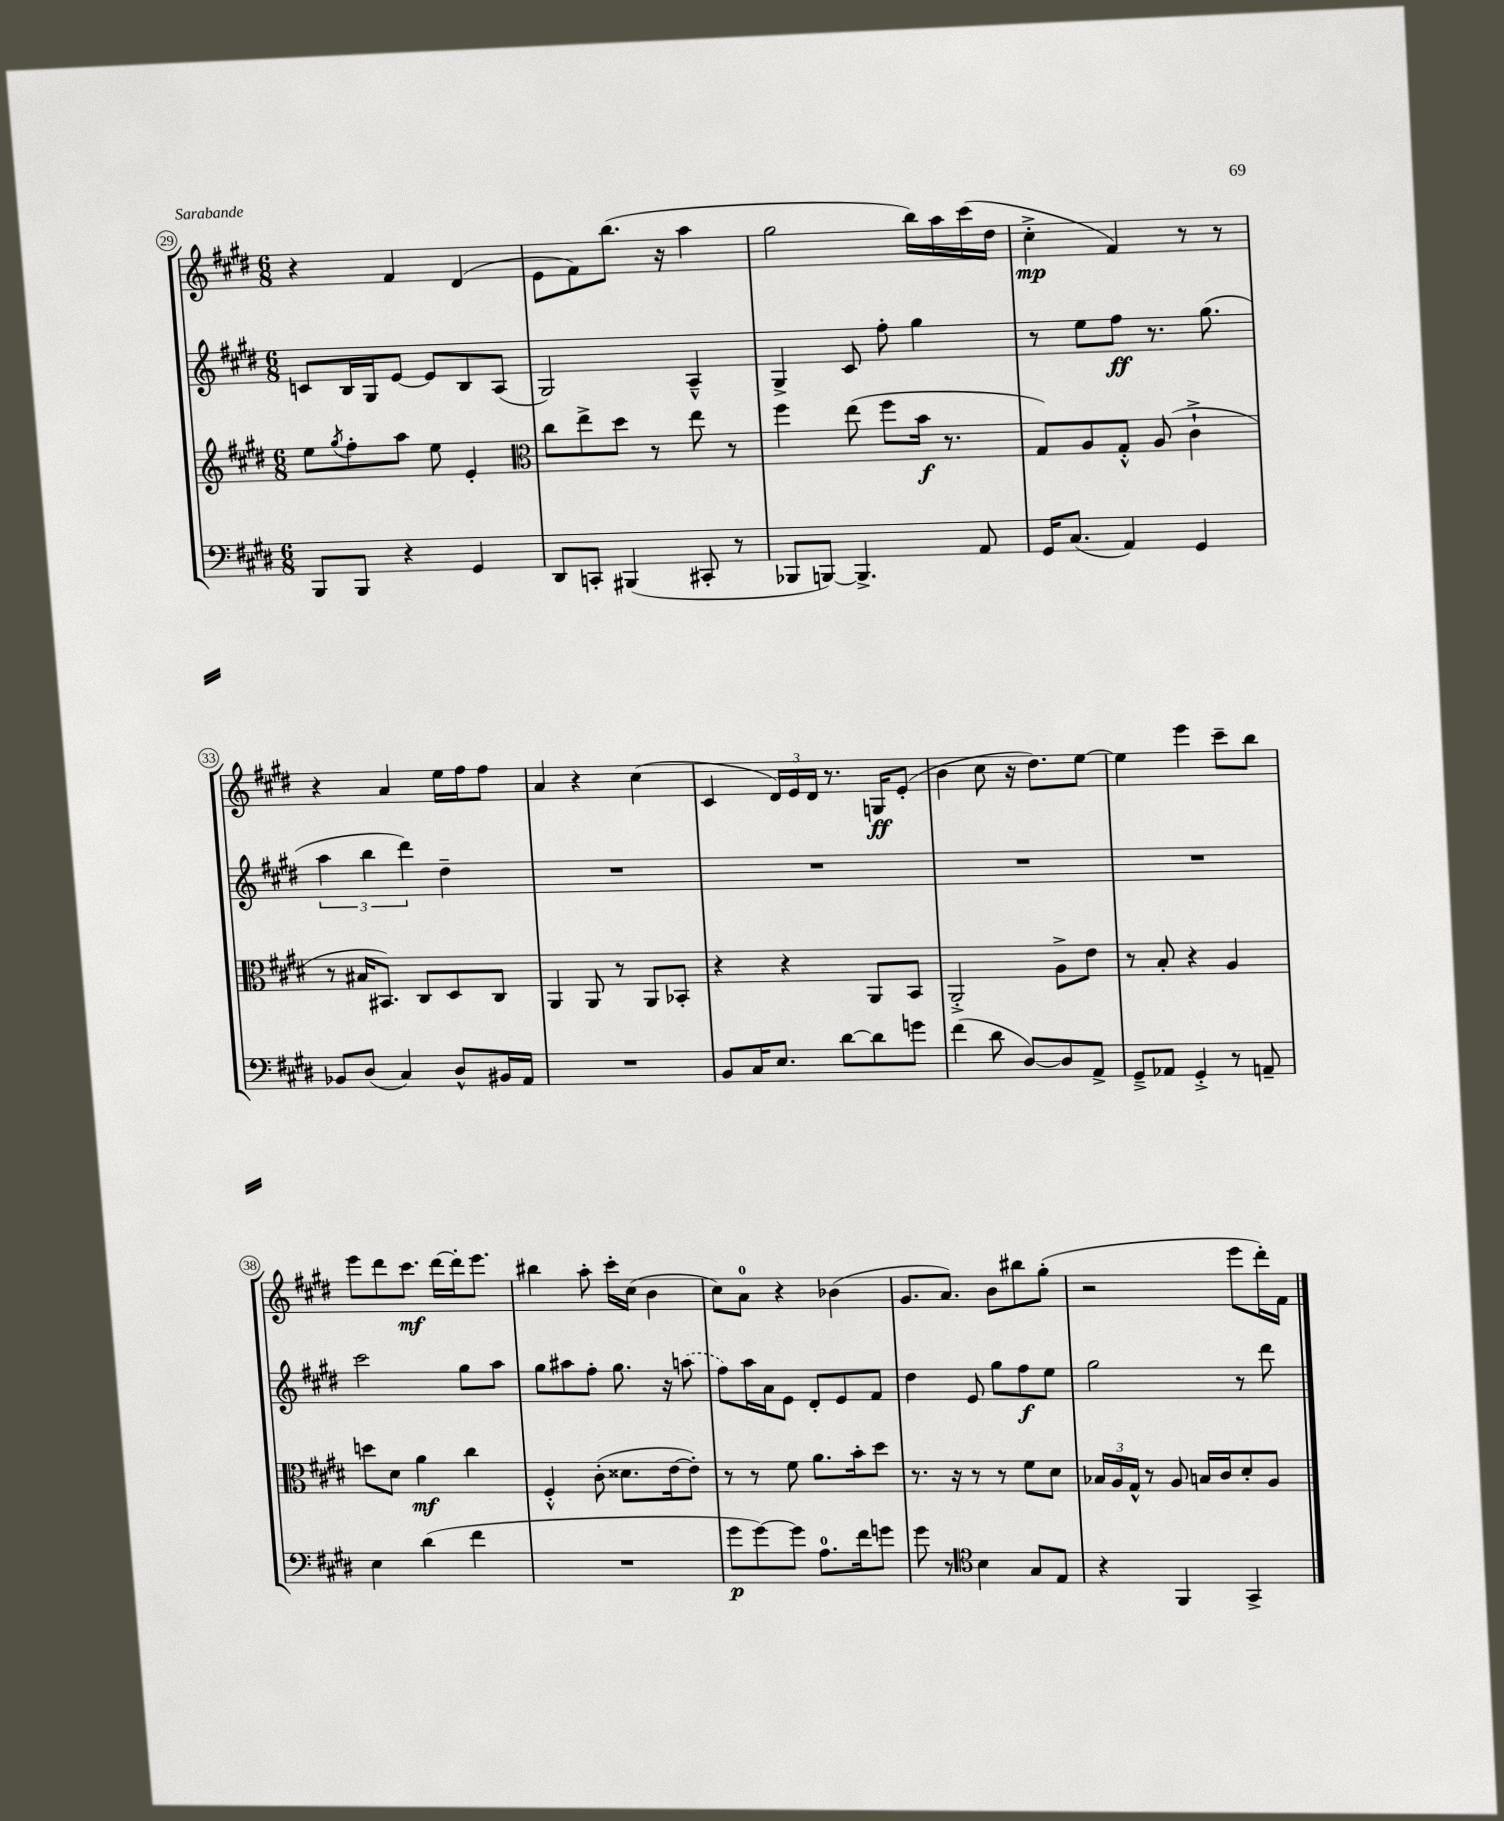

**kern	**kern	**kern	**kern
*staff4	*staff3	*staff2	*staff1
*clefF4	*clefG2	*clefG2	*clefG2
*k[f#c#g#d#]	*k[f#c#g#d#]	*k[f#c#g#d#]	*k[f#c#g#d#]
*M6/8	*M6/8	*M6/8	*M6/8
8BBB/L	8ee\L	8c/L	4r
.	8qgg#/	.	.
8BBB/J	8ff#'\	16B/L	.
.	.	16G#/J	.
4r	8aa\J	[8e/J	4f#/
.	8ee\	8e/]L	.
4GG#/	4e'/	8B/	(4d#/
.	.	(8A/J	.
=	=	=	=
*	*clefC3	*	*
8DD#/L	8cc#\L	2G#/)	8e\L
8CC'/J	8ee^\	.	8f#\)
(4BBB#/	8dd#\J	.	(8.bb\J
.	8r	.	.
.	.	.	16r
8CC#'/	8ee\	4A~^^/	4aa\
8r	8r	.	.
=	=	=	=
8BBB-/L	4ff#\	4G#^/	2gg#\
[8BBB/J)	.	.	.
4.BBB^/]	(8ee\	8c#/	.
.	8ff#\L	8ff#'\	.
.	16b\Jk	4gg#\	16bb\LL)
.	8.r	.	16aa\
8AA/	.	.	(16ccc#\
.	.	.	16dd#\JJ
=	=	=	=
16GG#/LK	8G#/L)	8r	4cc#'^\
(8.C#/J	.	.	.
.	8A/	8ee\L	.
4AA/)	8G#'^^/J	8ff#\J	4f#/)
.	(8A/	8.r	.
4GG#/	4c#`^\	.	8r
.	.	(8.gg#\	.
.	.	.	8r
=	=	=	=
8BB-/L	8r	6aa\	4r
(8D#/J	16B#/LK	.	.
.	.	6bb\	.
.	8.BB#/J)	.	.
4C#/)	.	.	4a/
.	.	6ddd#\)	.
.	8C#/L	.	.
8D#^^/L	8D#/	4dd#~\	16ee\LL
.	.	.	16ff#\J
16BB#/L	8C#/J	.	8ff#\J
16AA/JJ	.	.	.
=	=	=	=
2.r	4AA/	2.r	4a/
.	8AA/	.	4r
.	8r	.	.
.	8AA/L	.	(4cc#\
.	8BB-'/J	.	.
=	=	=	=
8BB/L	4r	2.r	4c#/
16C#/K	.	.	.
8.E/J	.	.	.
.	4r	.	24d#/LL)
.	.	.	24e/
.	.	.	24d#/JJ
[8d#\L	.	.	8.r
8d#\]	8AA/L	.	.
.	.	.	16G/LK
8g\J	8BB/J	.	(8e'/J
=	=	=	=
(4f#\	2AA'^/	2.r	4b\
8d#\	.	.	8cc#\
[8D#/L)	.	.	16r
.	.	.	8.dd#\L)
8D#/]	8A^\L	.	.
8AA^/J	8e\J	.	[8ee\J
=	=	=	=
8GG#~^/L	8r	2.r	4ee\]
8AA-/J	8B'/	.	.
4GG#'^/	4r	.	4eee\
8r	4A/	.	8ccc#~\L
8AA~/	.	.	8bb\J
=	=	=	=
4E\	8dd\L	2ccc#\	8eee\L
.	8d#\J	.	8ddd#\
(4d#\	4a\	.	8.ccc#\J
.	.	.	[16ddd#\LL
4f#\	4cc#\	8gg#\L	16ddd#'\]J
.	.	.	8.eee\J
.	.	8aa\J	.
=	=	=	=
2.r	4F#'^^/	8gg#\L	4bb#\
.	.	8aa#\	.
.	(8c#'\	8ff#'\J	8aa'\
.	8.d##\L	8.gg#\	16ccc#'\LL
.	.	.	(16cc#\JJ
.	.	.	4b\
.	[16e\k	16r	.
.	8e'\]J)	(8aa\	.
=	=	=	=
8g#\L	8r	8ff#\L)	8cc#\L)
[8g#\)	8r	16aa\L	8a\J
.	.	16a\J	.
8g#\]J	8f#\	8e\J	4r
8.A\L	8.a\L	8d#'/L	.
.	.	8e/	(4b-\
16f#\k	16b'\k	.	.
8g\J	8dd#\J	8f#/J	.
=	=	=	=
8g#\	8.r	4dd#\	8.g#/L
8r	.	.	.
.	16r	.	8.a/J)
*clefC4	*	*	*
4B\	8r	8e/	.
.	8r	8gg#\L	8b\L
8G#/L	8f#\L	8ff#\	8bb#\
8E/J	8d#\J	8ee\J	(8gg#'\J
=	=	=	=
4r	24B-/LL	2gg#\	2r
.	24A/	.	.
.	24G#^^/JJ	.	.
.	8r	.	.
4FF#/	8A/	.	.
.	16B/LL	.	.
.	16c#/J	.	.
4GG#^/	8d#'/	8r	8eee\L
.	8A/J	8ddd#\	16ddd#'\L)
.	.	.	16f#\JJ
==	==	==	==
*-	*-	*-	*-
